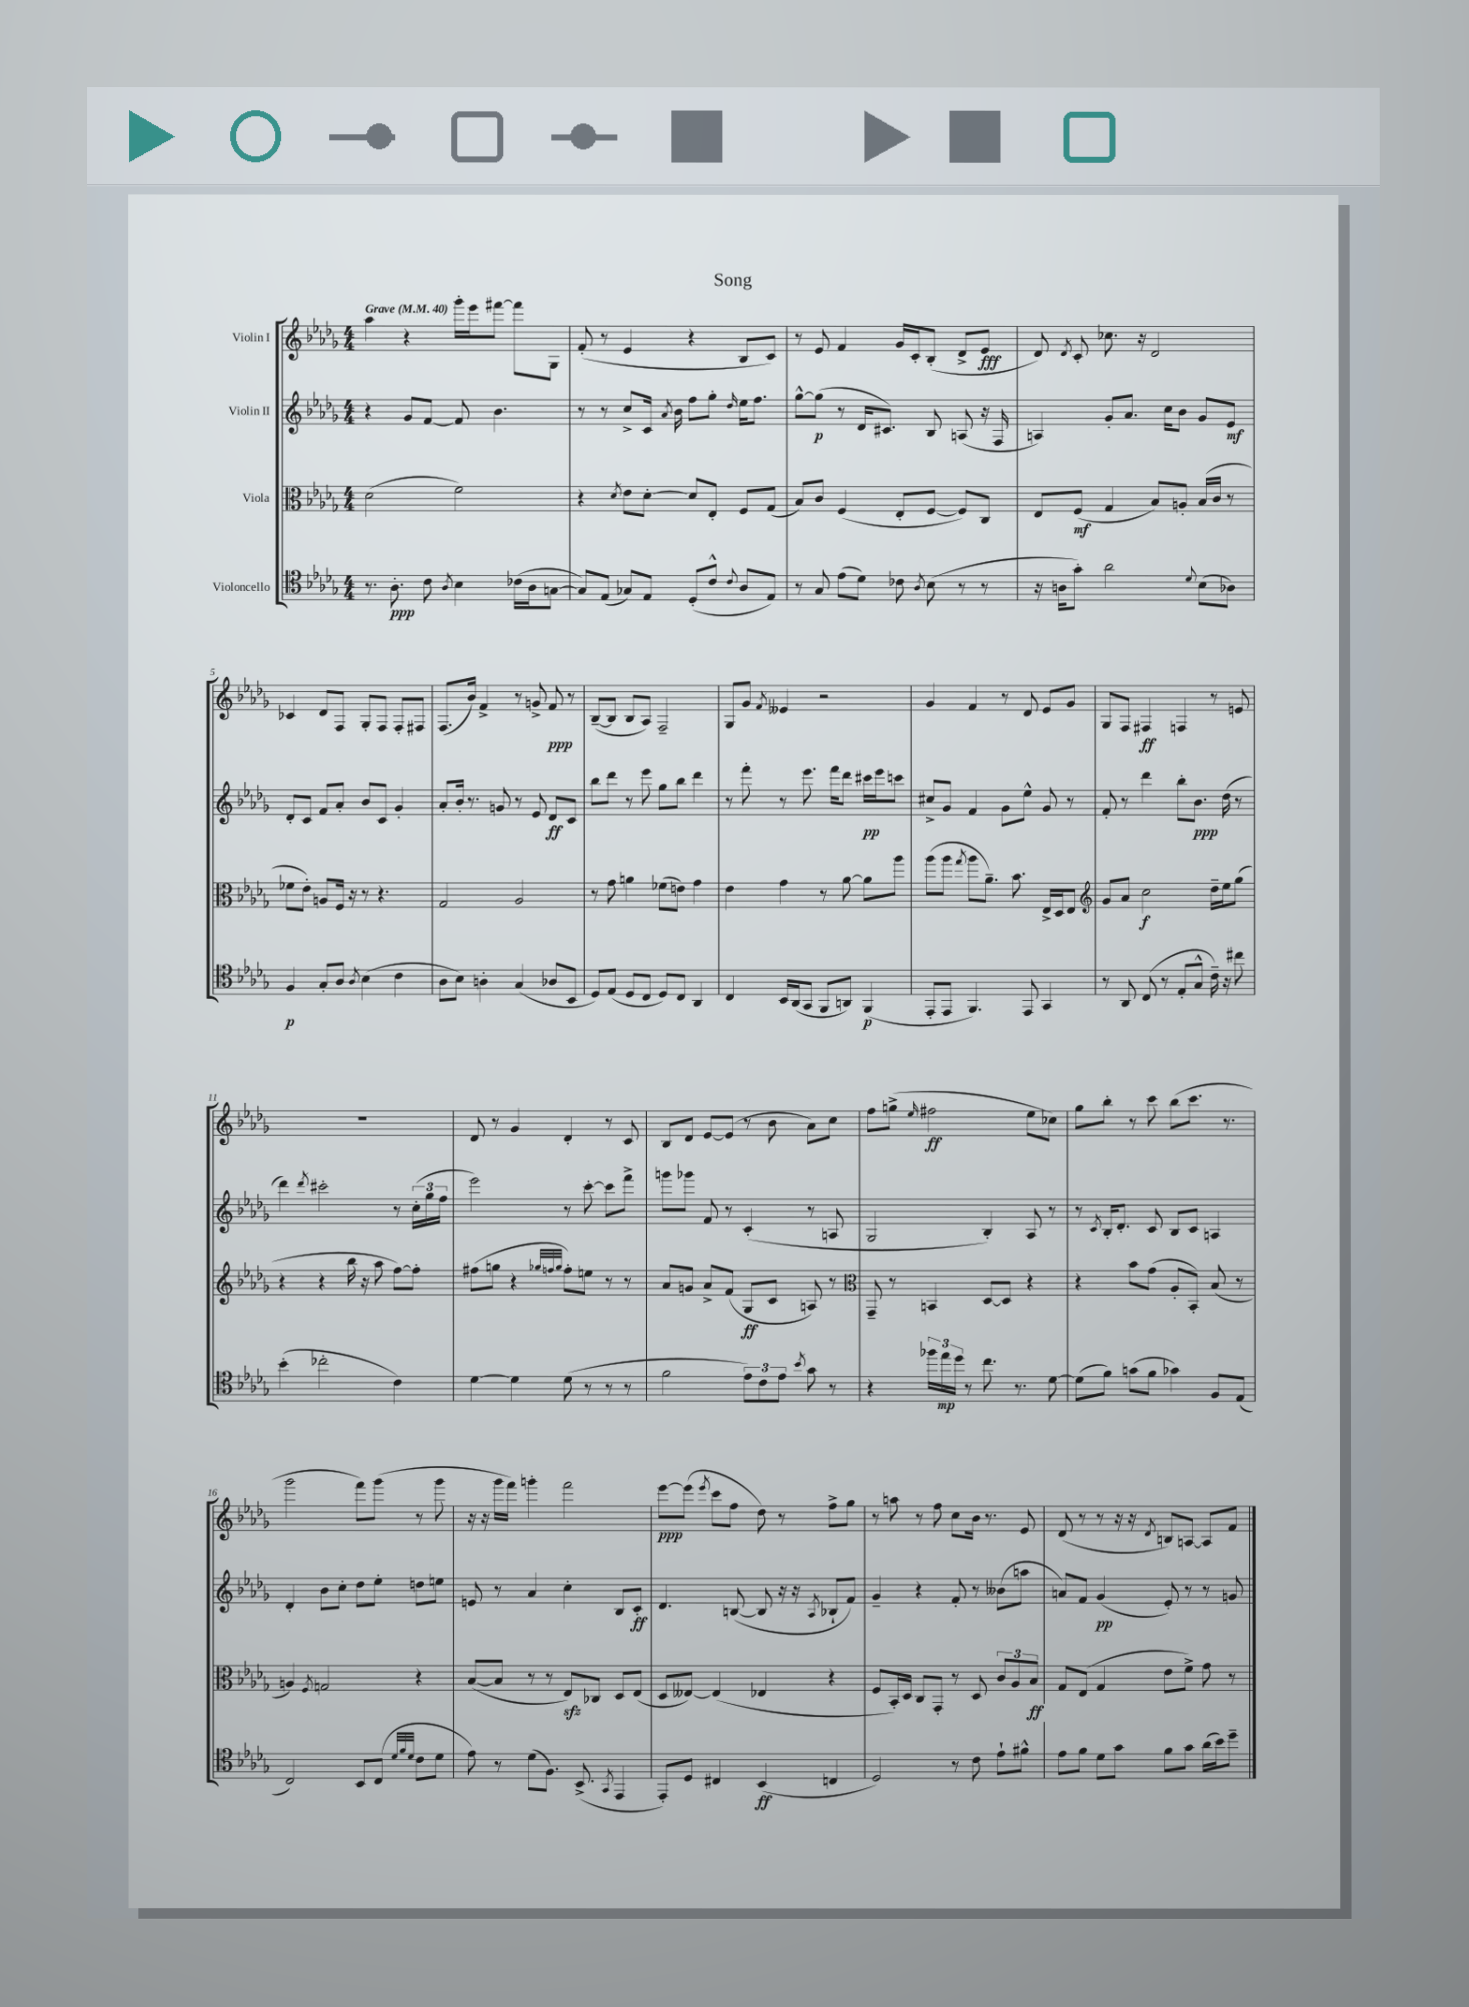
\header { title = "Song" }
<<
\new StaffGroup <<
\new Staff = "s0" \with { instrumentName = "Violin I" } {
    \clef treble \key des \major \numericTimeSignature \time 4/4 \tempo "Grave" 4 = 40
    \autoBeamOff aes''4 r4 ges'''16[-. ees'''16 fis'''8]~ fis'''8[ ges8] |
    f'8-.( r8 ees'4 r4 bes8[ c'8]) |
    r8 ees'8 f'4 ges'16[ c'16-. bes8]-.( des'8[-> ees'8]\fff |
    des'8) \acciaccatura { des'8 } c'8-. ces''8. r16 des'2 |
    ces'4 des'8[ f8] ges8[-. f8] f8[-. fis8] |
    f8.[( bes'16]) f'4-> r8 g'8-> f'8\ppp r8 |
    bes8[~--( bes8] bes8[ aes8]) f2-- |
    ges8[ ges'8] \acciaccatura { f'8 } eeses'4 r2 |
    ges'4 f'4 r8 des'8 ees'8[ ges'8] |
    ges8[ f8] fis4\ff f4 r8 e'8 |
    R1 |
    des'8 r8 ges'4 des'4-. r8 c'8 |
    bes8[ des'8] ees'8[~ ees'8]( r8 bes'8 aes'8[) c''8] |
    f''8[ g''8]->( \grace { ees''16 } fis''2\ff ees''8[ ces''8]) |
    ges''8[ bes''8]-. r8 c'''8 bes''8[( c'''8.] r8. |
    ges'''2 f'''8[) ges'''8]( r8 ges'''8 |
    r16 r16 ges'''16[ f'''16]) g'''4-. f'''2 |
    ees'''8[~\ppp ees'''8]( \acciaccatura { ees'''8 } c'''8[ f''8] des''8) r8 f''8[-> ges''8] |
    r8 a''8 r8 f''8 c''8[ bes'16] r8. ees'8 |
    des'8( r8 r8 r16 r16 \acciaccatura { des'8 } b8[) a8]~ a8[ f'8] \bar "|." |
}
\new Staff = "s1" \with { instrumentName = "Violin II" } {
    \clef treble \key des \major \numericTimeSignature \time 4/4
    \autoBeamOff r4 ges'8[ f'8]~ f'8 bes'4. |
    r8 r8 c''8[-> c'16] \acciaccatura { aes'8 } bes'16 f''8[ ges''8]-. \grace { des''16 } ees''16[ f''8.] |
    ges''8[~-^ ges''8]\p( r8 des'16[ cis'8.]) bes8 a8( r16 f16 |
    a4) ges'8[-. aes'8.] c''16[ bes'8] ges'8[ ees'8]\mf |
    des'8[-. c'8] f'8[ aes'8]-. bes'8[ c'8] ges'4-. |
    aes'8[-. bes'16]-. r8. g'8 r8 ees'8 des'8[\ff c'8] |
    bes''8[ des'''8] r8 ees'''8 ges''8[ bes''8] des'''4 |
    r8 f'''8-. r8 ees'''8. f'''16[ des'''8] cis'''16[\pp ees'''16 c'''8] |
    cis''8[-> ges'8] f'4 ges'8[ ees''8]-^ ges'8 r8 |
    f'8-. r8 des'''4 bes''8[-. bes'8.]\ppp des''16( r8 |
    des'''4) \acciaccatura { des'''8 } cis'''2-. r8 \tuplet 3/2 { c''16[-.( ges''16 f''16] } |
    ees'''2) r8 c'''8~-. c'''8[ f'''8]-> |
    g'''8[ ges'''8] f'8 r8 c'4-.( r8 a8 |
    ges2 bes4-.) aes8 r8 |
    r8 \acciaccatura { c'8 } bes16[-. des'8.]-. c'8 bes8[ c'8] a4 |
    des'4-. bes'8[ c''8]-. des''8[ ees''8]-. d''8[ e''8] |
    e'8 r8 aes'4 c''4-. bes8[ c'8]-.\ff |
    des'4. b8~( b8 r16 r16 \acciaccatura { aes8 } bes8[-! f'8]) |
    ges'4-- r4 f'8-. r8 beses'8[( a''8] |
    a'8[) f'8] ges'4\pp( ees'8-.) r8 r8 g'8 \bar "|." |
}
\new Staff = "s2" \with { instrumentName = "Viola" } {
    \clef alto \key des \major \numericTimeSignature \time 4/4
    \autoBeamOff des'2( f'2) |
    r4 \acciaccatura { des'8 } ees'8[ des'8]~-. des'8[ ees8]-. f8[ ges8]( |
    bes8[) c'8] f4( ees8[-. f8]~ f8[) c8] |
    ees8[ f8]\mf( ges4 bes8[) a8]-. bes16[( c'16] r8 |
    fes'8[ ees'8]-.) a8[ f16] r16 r8 r4. |
    ges2 aes2 |
    r8 ges'8 a'4 fes'8[( e'8]) ges'4 |
    ees'4 ges'4 r8 aes'8~ aes'8[ aes''8] |
    aes''8[( aes''8] \acciaccatura { ges''8 } aes''8[ aes'8.]--) bes'8. ees16[-> des16 ees8] |
    \clef treble ges'8[ aes'8] c''2\f des''16[-- ees''16 ges''8]( |
    r4 r4 bes''16 r16 aes''8 f''8[~) f''8]-. |
    fis''8[( g''8] r4 \grace { ges''32[ f''32 ges''32] } f''8[-.) e''8] r8 r8 |
    aes'8[ g'8] aes'8[-> f'8]( ges8[\ff c'8] a8) r8 |
    \clef alto ges,8-- r8 b,4 des8[~ des8] r4 |
    r4 bes'8[ ges'8]( aes8[-. bes,8]-.) bes8( r8 |
    a4) \acciaccatura { f8 } g2 r4 |
    bes8[~( bes8] r8 r8 ees8[\sfz) ces8] des8[ ees8]( |
    des8[ eeses8]~) eeses4( ees4 r4 |
    f8[ bes,16-.) des16] c8[ ges,8]-. r8 des8 \tuplet 3/2 { c'8[ aes8 bes8]\ff } |
    ges8[ ees8]( ges4 ees'8[ f'8]->) ges'8 r8 \bar "|." |
}
\new Staff = "s3" \with { instrumentName = "Violoncello" } {
    \clef tenor \key des \major \numericTimeSignature \time 4/4
    \autoBeamOff r8. aes8.-.\ppp c'8 \acciaccatura { aes8 } bes4 ces'16[( aes16 g8]~ |
    g8[) ees8]( ges8[) ees8] des8[-.( c'8]-^ \appoggiatura { c'8 } aes8[ ees8]) |
    r8 ges8 ees'8[( des'8]) ces'8 \acciaccatura { aes8 } bes8( r8 r8 |
    r16 a16[ ges'8]-.) aes'2 \appoggiatura { des'8 } bes8[( aes8]) |
    f4\p ges8[-. aes8] \acciaccatura { aes8 } bes4( c'4 |
    aes8[ bes8]) a4-. ges4( aes8[ bes,8] |
    des8[) ees8]( des8[ c8] des8[) c8] aes,4 |
    c4 bes,16[ aes,16( ges,8] f,8[ a,8]) f,4\p( |
    ees,8[-. ees,8] f,4.) ees,8 ges,4 |
    r8 aes,8 c8( r8 ees8[-. ges8]-^ c'16--) r16 cis''8 |
    bes'4-.( ces''2-. c'4) |
    des'4~ des'4 des'8( r8 r8 r8 |
    f'2 \tuplet 3/2 { ees'8[) c'8 ees'8] } \acciaccatura { bes'8 } ges'8 r8 |
    r4 \tuplet 3/2 { fes''16[ ees''16\mp des''16] } r8 c''8. r8. des'8~ |
    des'8[( f'8]) g'8[( f'8] ges'4) f8[ ees8]( |
    c2) bes,8[ c8]( \grace { des'32[ f'32 des'32] } c'8[ des'8] |
    ees'8) r8 des'8[( f8.]) bes,8.->( \acciaccatura { ges,8 } ees,4 |
    ees,8[-.) des8] cis4 bes,4\ff( c4 |
    des2) r8 c'8 ees'8[-! fis'8]-^ |
    ees'8[ f'8] des'8[ ges'8] f'8[ ges'8] aes'16[( bes'16) des''8]-- \bar "|." |
}
>>
>>
